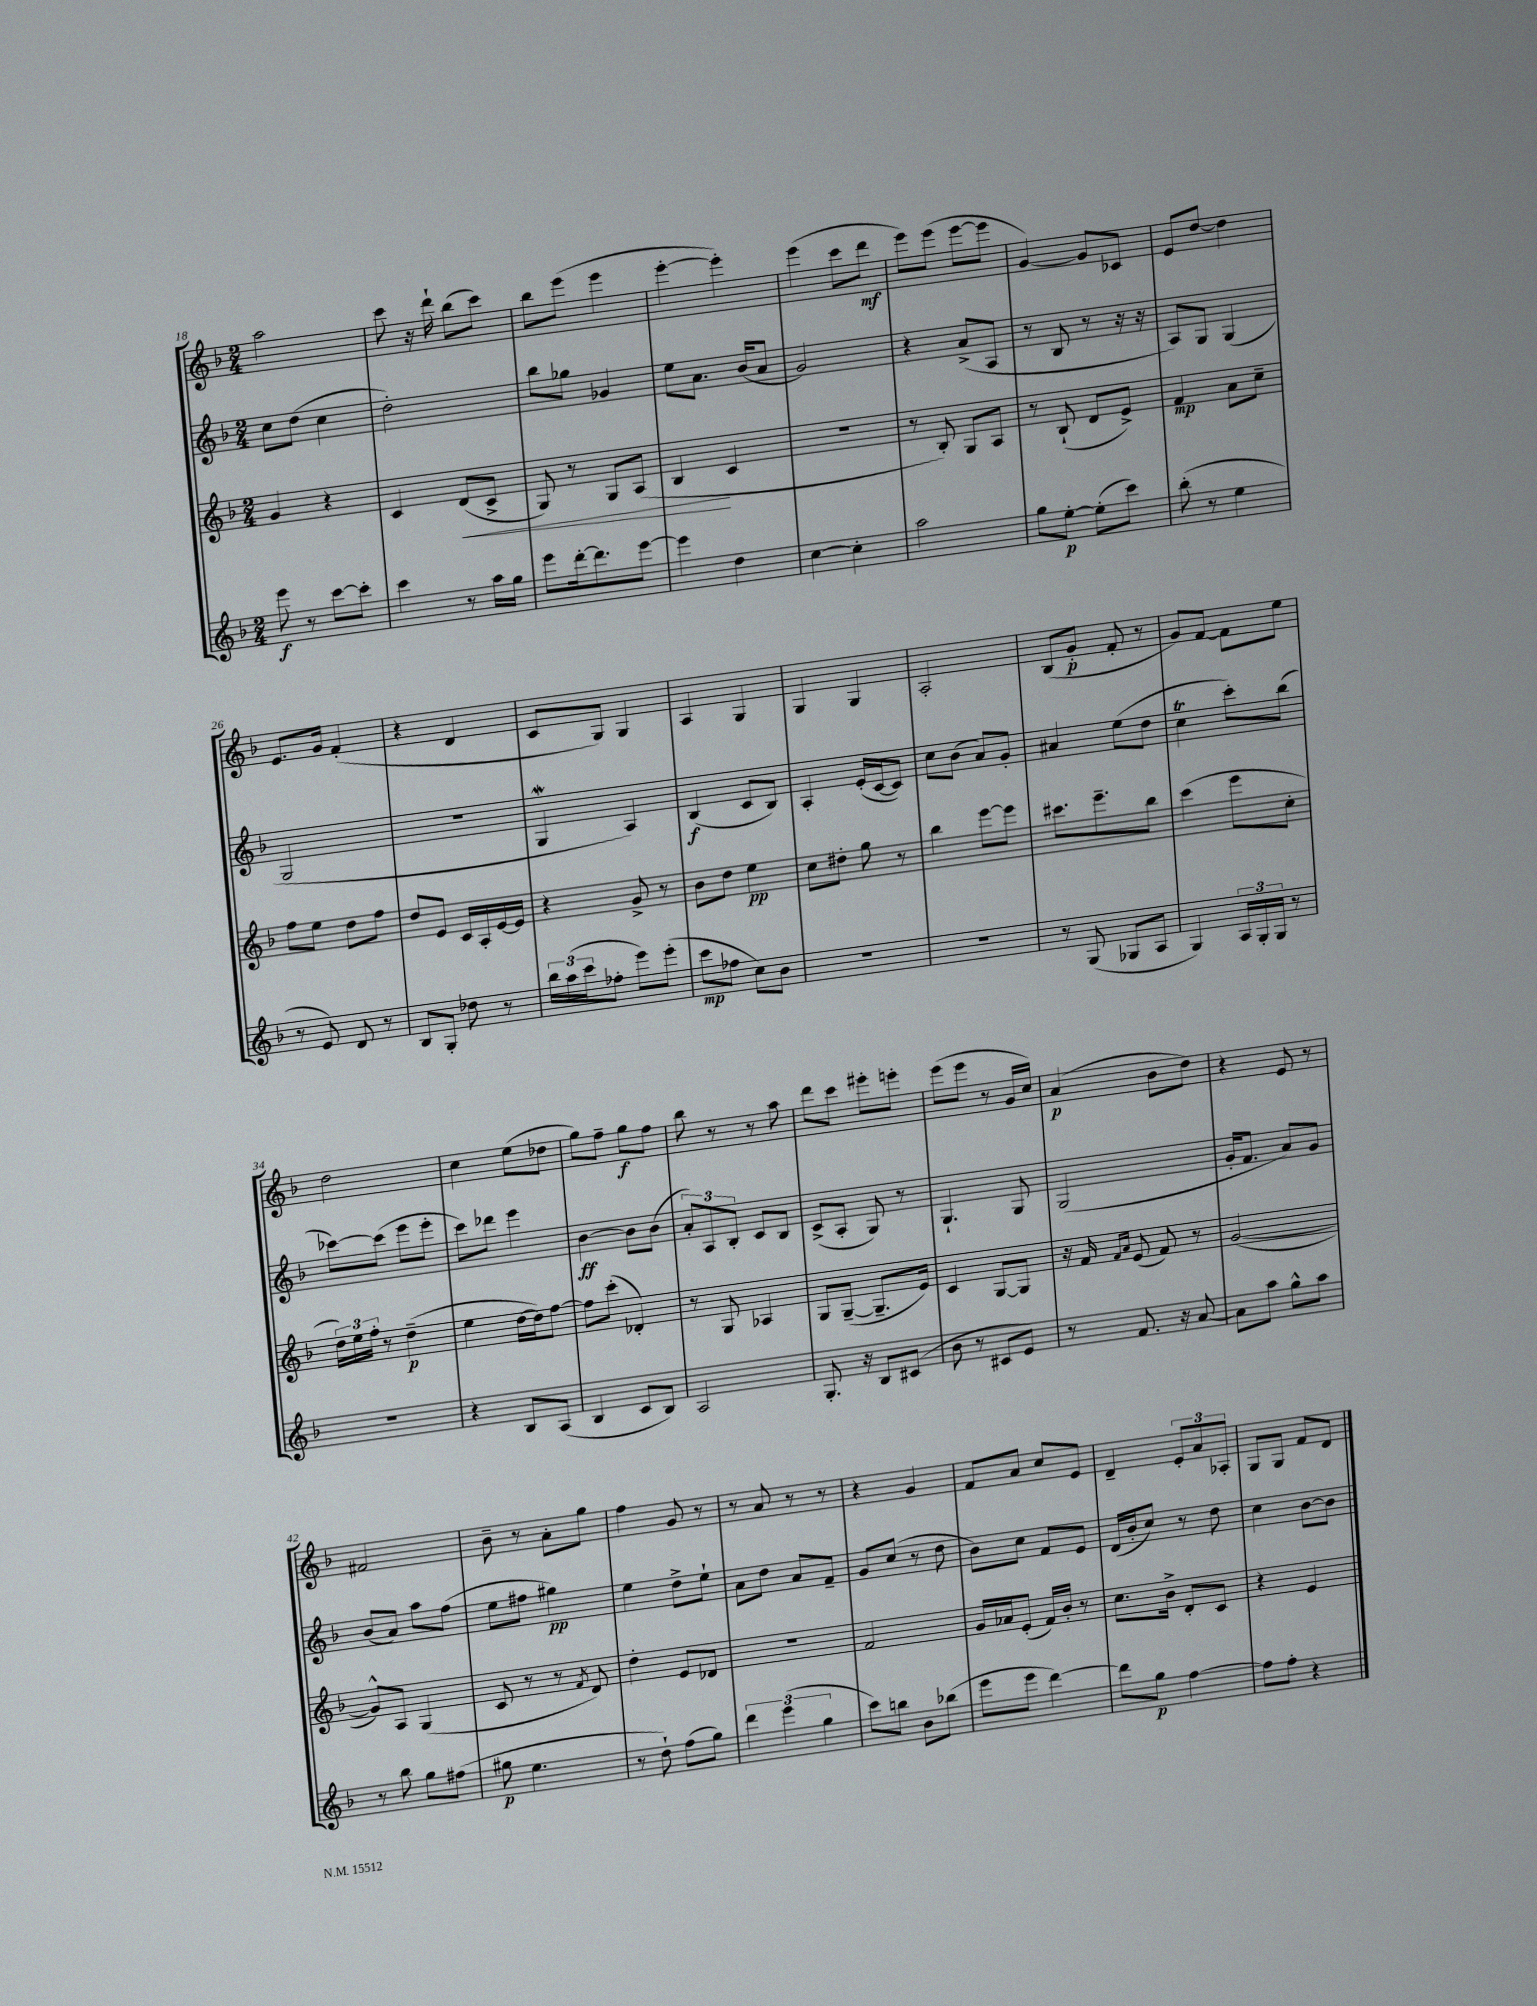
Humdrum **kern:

**kern	**kern	**kern	**kern
*staff4	*staff3	*staff2	*staff1
*clefG2	*clefG2	*clefG2	*clefG2
*k[b-]	*k[b-]	*k[b-]	*k[b-]
*M2/4	*M2/4	*M2/4	*M2/4
8eee	4g	8cc	2aa
8r	.	(8dd	.
[8ccc	4r	4cc	.
8ccc']	.	.	.
=	=	=	=
4ccc	4c	2dd')	8ccc
.	.	.	16r
.	.	.	16ddd`
8r	(8d	.	(8bb-
16aa	8c^	.	8ccc)
16gg	.	.	.
=	=	=	=
8eee	8G)	8bb-	8bb-
[16ddd'	8r	8gg-	(8eee
8.ddd]	.	.	.
.	8G	4g-	4eee
[8eee	(8A	.	.
=	=	=	=
4eee]	4B-	8ee	[4eee'
.	.	8.a	.
4dd	4c	.	4eee'])
.	.	(16b-	.
.	.	8a	.
=	=	=	=
[4cc	2r	2g)	(4eee
4cc']	.	.	8ccc
.	.	.	8ddd
=	=	=	=
2aa	8r	4r	8eee)
.	8B-')	.	(8eee
.	8G	(8a^	[8eee
.	8A	8A	8eee]
=	=	=	=
8gg	8r	8r	[4g)
[8ee'	(8B-`	8B-	.
(8ee']	8d	8r	8g]
8ccc)	8e^)	16r	8c-
.	.	16r	.
=	=	=	=
(8bb-'	4f	8A)	8e
8r	.	8G	[8dd
4ee	8a	(4G	4dd]
.	8cc~	.	.
=	=	=	=
8r	8ff	2G	8.e
8e)	8ee	.	.
.	.	.	16g
8d	8dd	.	(4f'
8r	8ff	.	.
=	=	=	=
8B-	8dd	2r	4r
8G'	8e	.	.
8dd-	16c	.	4d
.	16A'	.	.
8r	[16e	.	.
.	16e]	.	.
=	=	=	=
24bb-	4r	4G	8c
(24aa	.	.	.
24ccc	.	.	.
8ff-'	.	.	8G)
8eee)	8g^	4A)	4G
(8eee'	8r	.	.
=	=	=	=
8ccc	8b-	(4B-	4A
8ff-	8dd	.	.
8cc)	4ee	8c	4G
8b-	.	8B-)	.
=	=	=	=
2r	8cc	4A'	4G
.	8dd#'	.	.
.	8gg	(16e'	4G
.	.	[16c	.
.	8r	8c])	.
=	=	=	=
2r	4bb-	8cc	2A'
.	.	(8b-	.
.	[8eee	8a)	.
.	8eee]	8g'	.
=	=	=	=
8r	8.ccc#	4a#	(8B-
(8G	.	.	8g'
.	8.eee~	.	.
8G-	.	(8ee	8f'
8A	8bb-	8dd	8r
=	=	=	=
4G)	(4ccc	4cc	8g)
.	.	.	[8f
24A	8eee	8ccc')	8f]
24G'	.	.	.
24G	.	.	.
8r	8cc'	(8bb-	8ee
=	=	=	=
2r	24dd)	[8ccc-)	2dd
.	24ee	.	.
.	24ff'	.	.
.	8r	(8ccc-]	.
.	(4dd~	8eee	.
.	.	8eee'	.
=	=	=	=
4r	4ee	8ccc)	4cc
.	.	8ddd-	.
8B-	[16dd	4eee	(8ee
.	16dd])	.	.
(8A	[8ff	.	8dd-
=	=	=	=
4B-	8ff]	[4b-	8gg)
.	(8ccc'	.	8ff~
8c	4d-')	8b-]	8gg
8B-)	.	(8b-	8ff
=	=	=	=
2A	8r	12a')	8bb-
.	.	12A	.
.	8G	.	8r
.	.	12B-'	.
.	4A-	8c	8r
.	.	8B-	8aa
=	=	=	=
8.G'	8G	(8c^	8ddd
.	([8G~	8A'	8ccc
16r	.	.	.
8B-	8.G~]	8G)	8eee#'
(8c#	.	8r	8eee'
.	16e)	.	.
=	=	=	=
8b-	4c	4.G`	(8eee
8r	.	.	8eee
8c#	[8G	.	8r
8e)	8G]	8G	16g
.	.	.	16cc)
=	=	=	=
8r	16r	(2G	(4a
.	16f	.	.
.	16qqf	.	.
.	16qqa	.	.
8.f	(8e	.	.
.	8f)	.	8b-
16r	.	.	.
[8a	8r	.	8dd)
=	=	=	=
8a]	([2g	16g'	4r
.	.	8.f	.
8aa	.	.	.
8gg^^	.	8a)	8e
8aa	.	8g	8r
=	=	=	=
8r	8g^^])	(8b-	2f#
8bb-	8A	8a)	.
8gg	(4G	8aa	.
(8ff#	.	(8ff	.
=	=	=	=
8gg#	8c	8ee	8b-~
4.ee	8r	8ff#	8r
.	8r	4gg#)	8a'
.	8qf	.	.
.	8d)	.	8gg
=	=	=	=
8r	4dd'	4ee	4ff
8dd`)	.	.	.
(8ff	8e	8dd^	8g
8gg)	8d-	8ee`	8r
=	=	=	=
6ddd	2r	8a	8r
.	.	8dd	8a
(6eee	.	.	.
.	.	8a	8r
6gg	.	.	.
.	.	8f~	8r
=	=	=	=
8ccc)	2f	8g	4r
8bb	.	(8cc	.
8b-	.	8r	4g
(8bb-	.	8dd	.
=	=	=	=
8eee	16g	8b-)	8f
.	16a-	.	.
8eee	(8e'	8cc	8a
[4ddd)	16f)	8f	8cc
.	16b-'	.	.
.	8r	8e	8e
=	=	=	=
8ddd]	8.cc	(16d	4d~
.	.	16b-'	.
8gg	.	8cc)	.
.	16b-^	.	.
[4ff	8d'	8r	12e'
.	.	.	12a
.	8c	8dd	.
.	.	.	12A-'
=	=	=	=
8ff]	4r	4cc	8G
8ff'	.	.	8G
4r	4e	[8b-	8f
.	.	8b-]	8d
==	==	==	==
*-	*-	*-	*-
